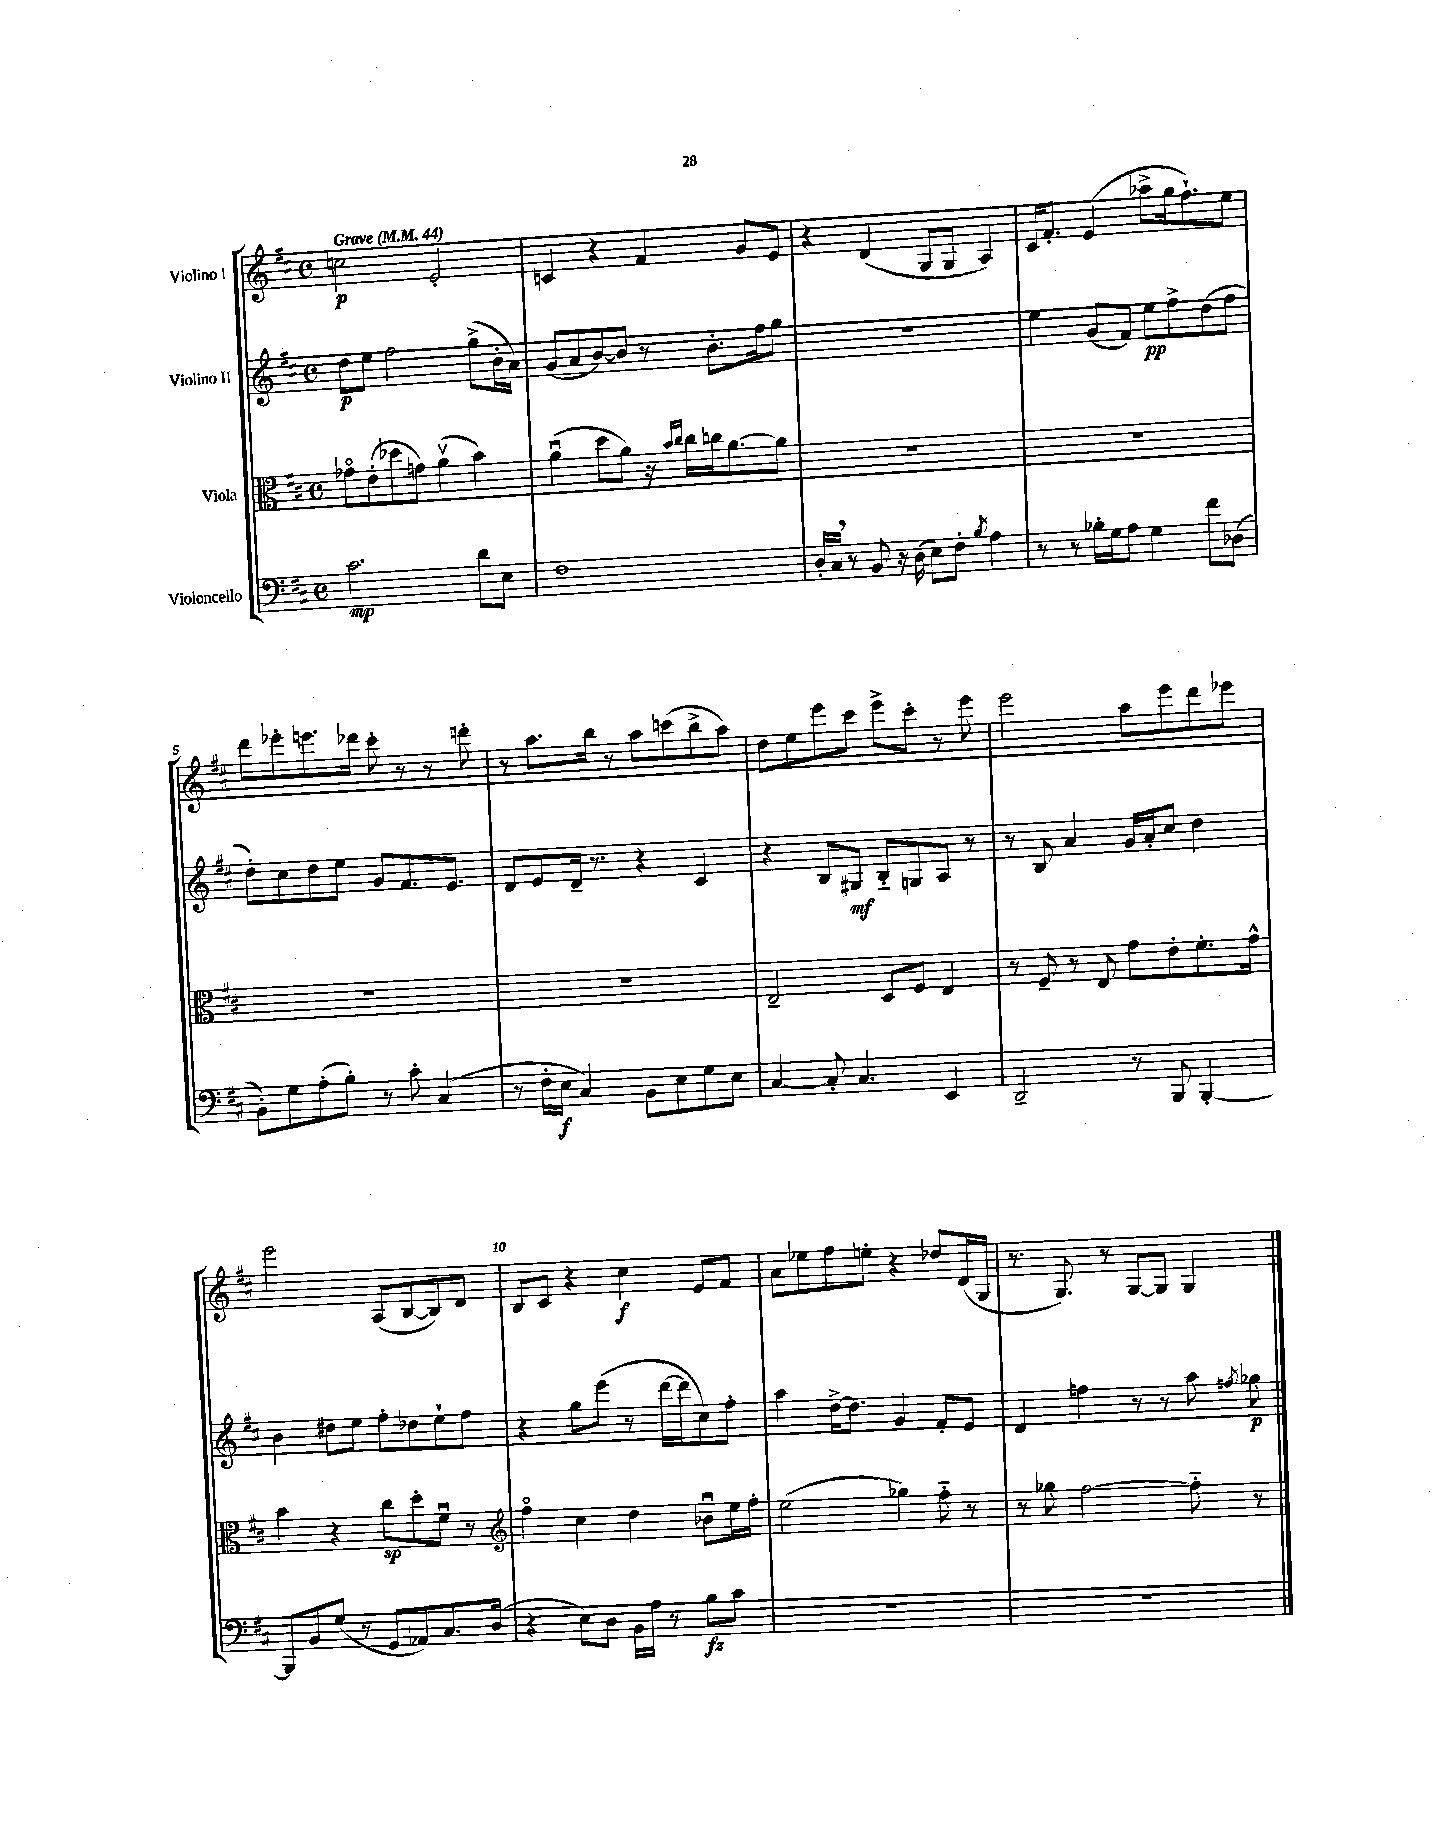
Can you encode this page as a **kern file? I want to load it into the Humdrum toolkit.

**kern	**dynam	**kern	**dynam	**kern	**dynam	**kern	**dynam
*part4	*part4	*part3	*part3	*part2	*part2	*part1	*part1
*staff4	*staff4	*staff3	*staff3	*staff2	*staff2	*staff1	*staff1
*I"Violoncello	*	*I"Viola	*	*I"Violino II	*	*I"Violino I	*
*clefF4	*	*clefC3	*	*clefG2	*	*clefG2	*
*k[f#c#]	*	*k[f#c#]	*	*k[f#c#]	*	*k[f#c#]	*
*M4/4	*	*M4/4	*	*M4/4	*	*M4/4	*
*met(c)	*	*met(c)	*	*met(c)	*	*met(c)	*
*MM44	*	*MM44	*	*MM44	*	*MM44	*
=1	=1	=1	=1	=1	=1	=1	=1
!	!	!	!	!	!	!LO:TX:a:B:t=Grave	!
2.c#\	mp	8g-X\L	.	8dd\L	p	2ccn\	p
.	.	(8e'\	.	8ee\J	.	.	.
.	.	8dd-X\	.	2ff#\	.	.	.
.	.	8gn\J)	.	.	.	.	.
.	.	(4av\	.	.	.	2e'/	.
8d\L	.	4b\)	.	(8gg^\L	.	.	.
8E\J	.	.	.	16b'\L	.	.	.
.	.	.	.	16a\JJ)	.	.	.
=2	=2	=2	=2	=2	=2	=2	=2
1F#	.	(4au\	.	(8g/L	.	4cn/	.
.	.	.	.	8a/	.	.	.
.	.	8dd\L	.	[8b/)	.	4r	.
.	.	8a\J)	.	8b/J]	.	.	.
.	.	16r	.	8r	.	4f#/	.
.	.	16qqb/LL	.	.	.	.	.
.	.	16qqcc#/JJ	.	.	.	.	.
.	.	16cc#\LL	.	.	.	.	.
.	.	16ccn\J	.	8.b'\L	.	.	.
.	.	[8.a\	.	.	.	.	.
.	.	.	.	.	.	8g/L	.
.	.	.	.	16ff#\k	.	.	.
.	.	8a\J]	.	8gg\J	.	8e/J	.
=3	=3	=3	=3	=3	=3	=3	=3
16D'/LL	.	1r	.	1r	.	4r	.
16C#,/JJ	.	.	.	.	.	.	.
8r	.	.	.	.	.	.	.
8BB/	.	.	.	.	.	(4d/	.
16r	.	.	.	.	.	.	.
(16D\	.	.	.	.	.	.	.
8E\L)	.	.	.	.	.	8G/L	.
8F#'\J	.	.	.	.	.	8G/J	.
8qB/	.	.	.	.	.	.	.
4A\	.	.	.	.	.	4A/)	.
=4	=4	=4	=4	=4	=4	=4	=4
8r	.	1r	.	4ee\	.	16c#/KL	.
.	.	.	.	.	.	8.f#'/J	.
8r	.	.	.	.	.	.	.
16B-X'\LL	.	.	.	(8g/L	.	(4e/	.
16G\J	.	.	.	.	.	.	.
8A\J	.	.	.	8f#/J)	.	.	.
4G\	.	.	.	8ee\L	pp	8aa-X^\L	.
.	.	.	.	8ff#^\	.	16gg\k	.
.	.	.	.	.	.	8.ff#`\)	.
8f#\L	.	.	.	(8dd\	.	.	.
(8D-X\J	.	.	.	8ff#\J	.	8ee\J	.
!!LO:LB:g=z
=5	=5	=5	=5	=5	=5	=5	=5
8BB'\L)	.	1r	.	8dd'\L)	.	8ddd\L	.
8G\	.	.	.	8cc#\	.	8eee-X'\	.
(8A'\	.	.	.	8dd\	.	8.eeen\	.
8B'\J)	.	.	.	8ee\J	.	.	.
.	.	.	.	.	.	16ddd-X\Jk	.
8r	.	.	.	8g/L	.	8ccc#'\	.
8c#'\	.	.	.	8.f#/	.	8r	.
(4C#/	.	.	.	.	.	8r	.
.	.	.	.	8.e/J	.	.	.
.	.	.	.	.	.	8dddn'\	.
=6	=6	=6	=6	=6	=6	=6	=6
8r	.	1r	.	8d/L	.	8r	.
16F#'\LL	.	.	.	8e/	.	8.aa\L	.
16E\JJ	f	.	.	.	.	.	.
4C#/)	.	.	.	16d~/Jk	.	.	.
.	.	.	.	8.r	.	16bb\Jk	.
.	.	.	.	.	.	8r	.
8BB\L	.	.	.	4r	.	8aa\L	.
8E\	.	.	.	.	.	(8cccn\	.
8G\	.	.	.	4c#/	.	8bb^\	.
8E\J	.	.	.	.	.	8aa\J)	.
=7	=7	=7	=7	=7	=7	=7	=7
[4C#/	.	2E~/	.	4r	.	8dd\L	.
.	.	.	.	.	.	8ee\	.
8C#'/]	.	.	.	8B/L	.	8eee\	.
4.C#/	.	.	.	8G#X/J	mf	8ccc#\J	.
.	.	8D/L	.	8B/L	.	8eee^\L	.
.	.	8F#/J	.	8Gn/	.	8ccc#'\J	.
4EE/	.	4E/	.	8A/J	.	8r	.
.	.	.	.	8r	.	8eee\	.
=8	=8	=8	=8	=8	=8	=8	=8
2DD~/	.	8r	.	8r	.	2eee\	.
.	.	8F#~/	.	8B/	.	.	.
.	.	8r	.	4a/	.	.	.
.	.	8E/	.	.	.	.	.
8r	.	8g\L	.	16g/LL	.	8aa\L	.
.	.	.	.	16a'/J	.	.	.
8BBB/	.	8e'\	.	8cc#/J	.	8eee\	.
[4BBB'/	.	8.f#'\	.	4dd\	.	8ddd\	.
.	.	.	.	.	.	8eee-X\J	.
.	.	16g^^\Jk	.	.	.	.	.
!!LO:LB:g=z
=9	=9	=9	=9	=9	=9	=9	=9
8BBB/L]	.	4b\	.	4b\	.	2eee\	.
8BB/	.	.	.	.	.	.	.
(8G/J	.	4r	.	8dd#X\L	.	.	.
8r	.	.	.	8ee\J	.	.	.
8GG/L	.	8cc#\L	sp	8ff#'\L	.	(8A/L	.
8AA-X/)	.	8dd'\	.	8dd-X\	.	[8B/	.
8.C#/	.	8f#u\J	.	8ee`\	.	8B/])	.
.	.	8r	.	8ff#\J	.	8d/J	.
(16D/Jk	.	.	.	.	.	.	.
=10	=10	=10	=10	=10	=10	=10	=10
*	*	*clefG2	*	*	*	*	*
4r	.	4ff#\	.	4r	.	8B/L	.
.	.	.	.	.	.	8c#/J	.
8E\L)	.	4cc#\	.	8gg\L	.	4r	.
8D\J	.	.	.	(8eee\J	.	.	.
16BB\LL	.	4dd\	.	8r	.	4cc#\	f
16A\JJ	.	.	.	.	.	.	.
8r	.	.	.	[16ddd\LL	.	.	.
.	.	.	.	16ddd\J]	.	.	.
8B\L	fz	8b-Xu\L	.	8cc#\)	.	8e/L	.
8c#\J	.	16ee\L	.	8ff#'\J	.	8f#/J	.
.	.	16ff#'\JJ	.	.	.	.	.
=11	=11	=11	=11	=11	=11	=11	=11
1r	.	(2ee\	.	4aa\	.	8a\L	.
.	.	.	.	.	.	8ee-X\	.
.	.	.	.	[16dd^\KL	.	8ff#\	.
.	.	.	.	8.dd\J]	.	.	.
.	.	.	.	.	.	8een'\J	.
.	.	4gg-X\)	.	4g/	.	4r	.
.	.	8ff#\	.	8f#'/L	.	8dd-X/L	.
.	.	8r	.	8e/J	.	(16d/L	.
.	.	.	.	.	.	16G/JJ	.
=12	=12	=12	=12	=12	=12	=12	=12
1r	.	8r	.	4d/	.	8.r	.
.	.	8gg-X\	.	.	.	.	.
.	.	.	.	.	.	8.G/)	.
.	.	[2ff#\	.	4ffn\	.	.	.
.	.	.	.	.	.	8r	.
.	.	.	.	8r	.	[8G/L	.
.	.	.	.	8r	.	8G/J]	.
.	.	8ff#\]	.	8aa\	.	4G/	.
.	.	.	.	8qff#X/	.	.	.
.	.	8r	.	8gg-X\	p	.	.
==	==	==	==	==	==	==	==
*-	*-	*-	*-	*-	*-	*-	*-
